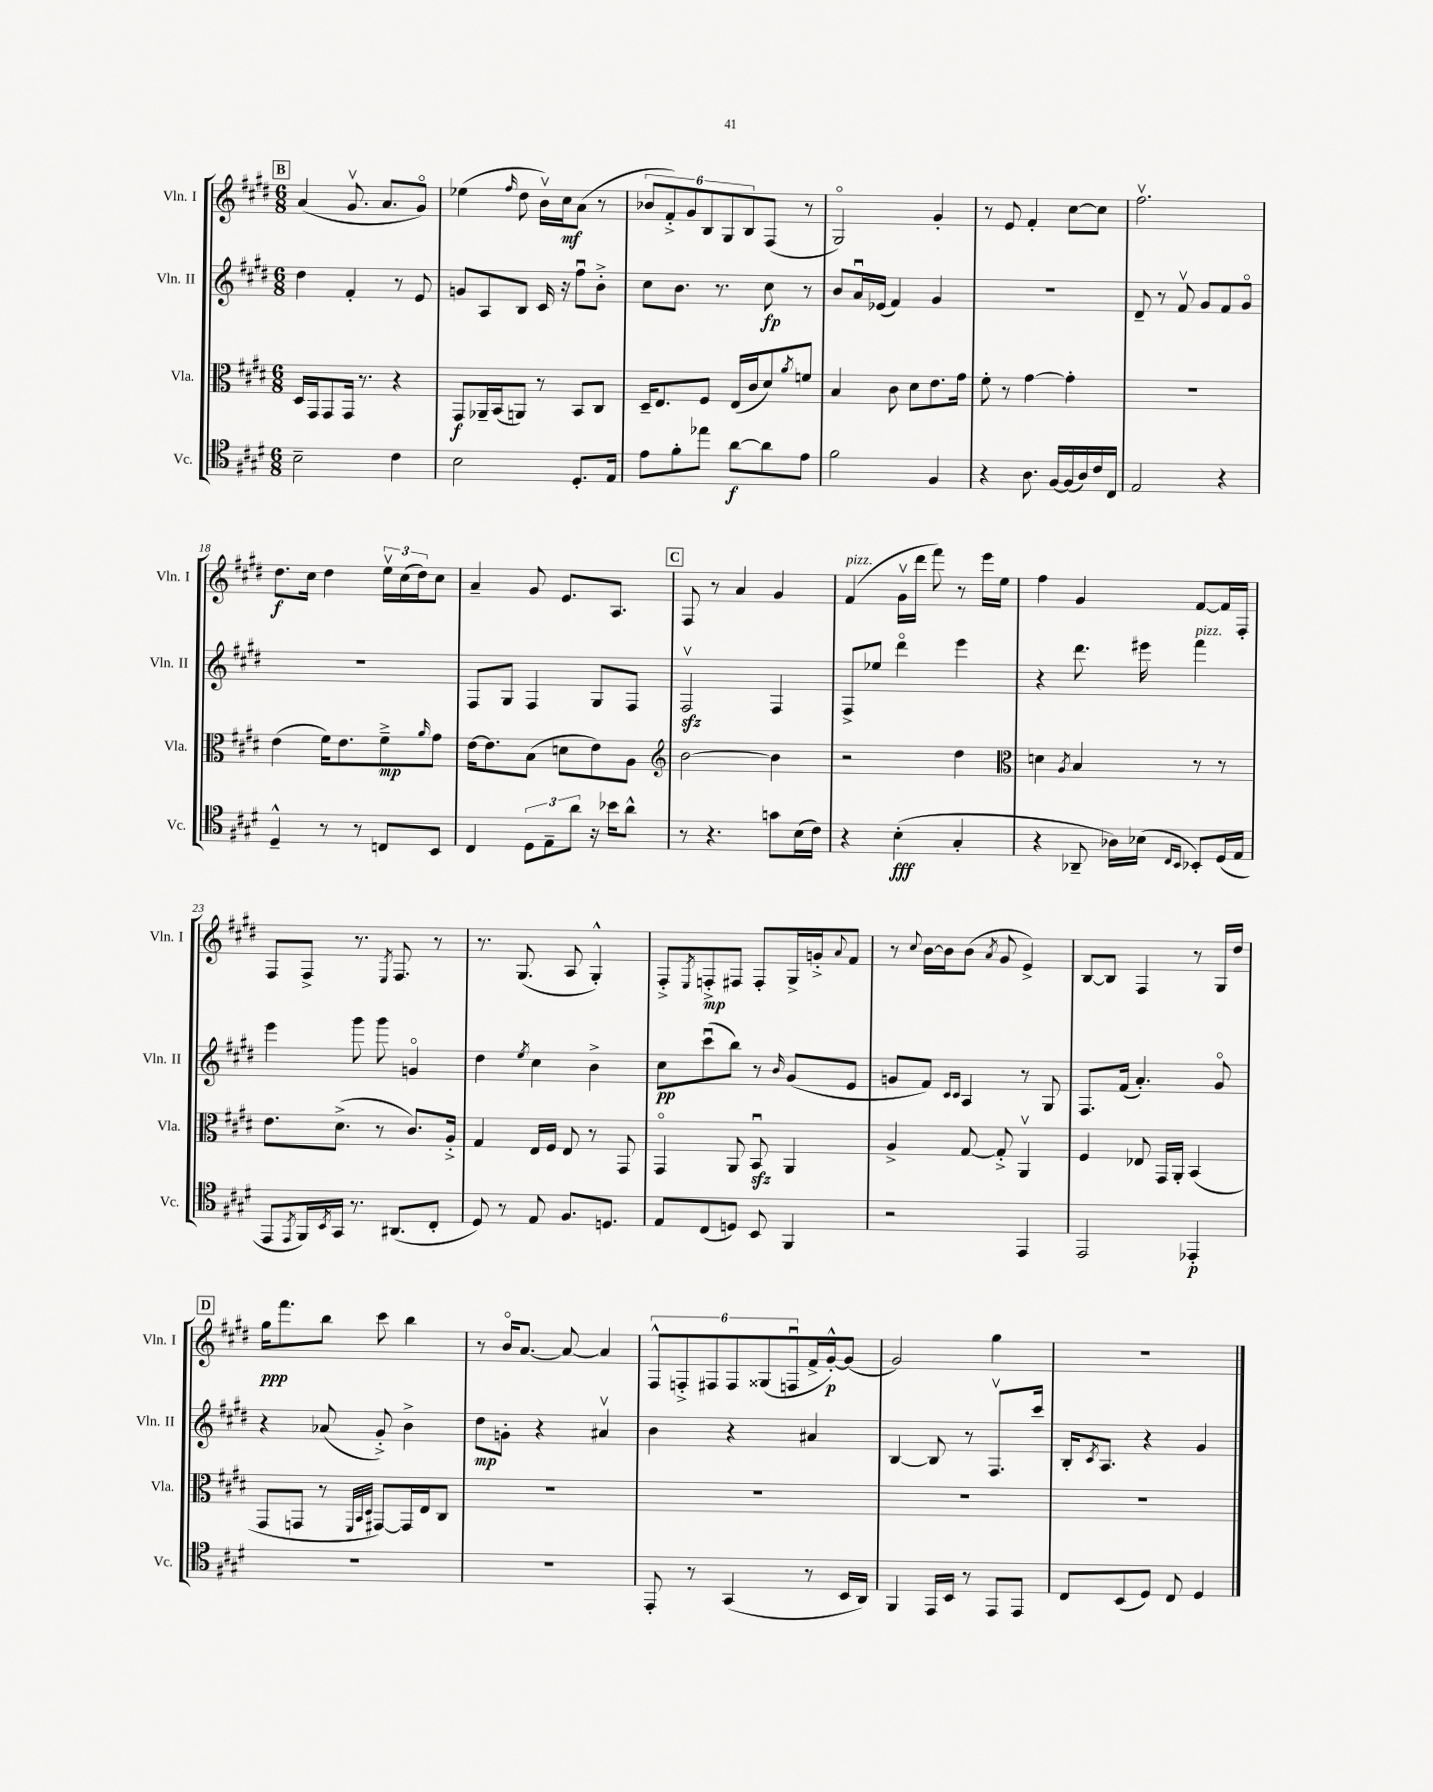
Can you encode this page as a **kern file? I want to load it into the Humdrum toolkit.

**kern	**kern	**kern	**kern
*staff4	*staff3	*staff2	*staff1
*clefC4	*clefC3	*clefG2	*clefG2
*k[f#c#g#d#]	*k[f#c#g#d#]	*k[f#c#g#d#]	*k[f#c#g#d#]
*M6/8	*M6/8	*M6/8	*M6/8
2B~	16D#	4dd#	(4a
.	16GG#	.	.
.	8GG#	.	.
.	16GG#	4f#'	8.g#v
.	8.r	.	.
.	.	.	8.a
4c#	4r	8r	.
.	.	8e	8g#o)
=	=	=	=
2B	8GG#	8g	(4ee-
.	16AA-~	8A	.
.	(16BB	.	.
.	.	.	16qqff#
.	8AA)	8B	8dd#
.	8r	16c#	16bv)
.	.	16r	16cc#
8.D#'	8BB	8ff#u	(8a
.	8C#	8b'^	8r
16E	.	.	.
=	=	=	=
8e	16D#~	8cc#	12b-
.	8.E	.	.
.	.	.	12f#'^)
8f#'	.	8.b	.
.	.	.	12g#
8ee-	8F#	.	12B
.	.	8.r	.
.	.	.	12G#
[8a	(16E	.	.
.	.	.	12B
.	16c#	.	.
8a]	8d#)	8cc#	(8F#
.	8qa	.	.
8e	8f	8r	8r
=	=	=	=
2f#	4B	8b	2G#o)
.	.	16au	.
.	.	(16e-	.
.	8c#	4f#)	.
.	8d#	.	.
4F#	8.e	4g#	4g#'
.	16g#	.	.
=	=	=	=
4r	8f#'	2.r	8r
.	8r	.	8e
8.A	[4g#	.	4f#'
[16F#	.	.	.
(16F#]	4g#']	.	[8cc#
16A)	.	.	.
16c#	.	.	8cc#]
16C#	.	.	.
=	=	=	=
2E	2.r	8d#~	2.ff#v
.	.	8r	.
.	.	8f#v	.
.	.	8g#	.
4r	.	8f#	.
.	.	8g#o	.
=	=	=	=
4D#~^^	(4e	2.r	8.dd#
.	.	.	16cc#
8r	16f#)	.	4dd#
.	8.e	.	.
8r	.	.	.
8C	8f#~^	.	24eev
.	.	.	(24cc#
.	.	.	24dd#)
.	16qqa	.	.
8BB	8g#	.	8cc#
=	=	=	=
4C#	[16e	8F#	4a~
.	8.e]	.	.
.	.	8G#	.
12D#	(8B	4F#	8g#
12E~	.	.	.
.	8d	.	8.e
12a	.	.	.
16r	8e)	8G#	.
16b-	.	.	8.A
8a^^	8A	8F#	.
=	=	=	=
*	*clefG2	*	*
8r	[2b	2F#v	8F#
4.r	.	.	8r
.	.	.	4a
8g	4b]	4F#	4g#
(16B	.	.	.
16c#)	.	.	.
=	=	=	=
4r	2r	8F#^	(4f#
.	.	8ee-	.
(4B'	.	4ddd#o	16g#v
.	.	.	16ddd#
.	.	.	8fff#)
4G#'	4dd#	4eee	8r
.	.	.	16eee
.	.	.	16ee
=	=	=	=
*	*clefC3	*	*
4r	4d	4r	4ff#
.	8qA	.	.
8AA-~	4B	8.ddd#	4g#
16A-)	.	.	.
(16B-	.	16eee#	.
16qqC#	.	.	.
16qqBB	.	.	.
8BB-')	8r	4fff#	[8f#
(16D#	8r	.	16f#]
16E	.	.	16F#'
=	=	=	=
8EE	8.e	4eee	8F#
8qEE	.	.	.
16FF#)	.	.	8F#^
8qBB	.	.	.
16GG#	(8.d#^	.	.
8.r	.	8ggg#	8.r
.	8r	8ggg#	.
.	.	.	8qE
(8.AA#	.	.	8.F#
.	8.c#)	4go	.
8C#'	.	.	8r
.	16A'^	.	.
=	=	=	=
8D#)	4G#	4dd#	8.r
8r	.	.	.
.	.	.	(8.G#
.	.	8qee	.
8E	16E	4cc#	.
.	16F#	.	.
8.F#	8E	.	8A
.	8r	4b^	4G#'^^)
8.D	.	.	.
.	8GG#	.	.
=	=	=	=
8E	4GG#o	8cc#	8F#'^
.	.	.	8qE
(8C#	.	(8ccc#u	8F'^
8D)	8AA	8bb)	8F#
8BB	8BBu	8r	8F#'
.	.	16qqb	.
4FF#	4AA	(8g#	16G#^
.	.	.	16g'^
.	.	.	8qqa
.	.	8e	8f#
=	=	=	=
2r	4A^	8g	8r
.	.	.	8qqcc#
.	.	8f#)	[16b
.	.	.	16b]
.	.	16qqc#	.
.	.	16qqc#	.
.	[8G#	4A	(8b
.	.	.	8qa
.	8G#'^]	.	8g#
4EE	4AAv	8r	4e^)
.	.	8G#	.
=	=	=	=
2EE	4F#	8.F#	[8B
.	.	.	8B]
.	.	(16f#	.
.	8E-	4.a')	4F#
.	16GG#	.	.
.	16AA'	.	.
4EE-'	(4BB	.	8r
.	.	8g#o	16G#
.	.	.	16dd#
=	=	=	=
2.r	8GG#	4r	16gg#
.	.	.	8.fff#
.	8GG	.	.
.	8r	(8a-	8bb
.	32qqFF#	.	.
.	32qqBB	.	.
.	32qqD#	.	.
.	[8GG#)	8g#'^)	8ccc#
.	16GG#]	4b^	4bb
.	16E	.	.
.	8C#	.	.
=	=	=	=
2.r	2.r	8dd#	8r
.	.	8g'	16bo
.	.	.	[8.a
.	.	4r	.
.	.	.	8a_
.	.	4a#v	4a]
=	=	=	=
8EE'	2.r	4b	12F#^^
.	.	.	12F'^
8r	.	.	.
.	.	.	12F#
(4GG#	.	4r	12F#
.	.	.	(12G##
.	.	.	12Fu
8r	.	4a#	16f#^
.	.	.	[16g#'^^)
16BB	.	.	(8g#]
16AA)	.	.	.
=	=	=	=
4FF#	2.r	[4B	2g#)
16EE	.	8B]	.
16BB	.	.	.
8r	.	8r	.
8EE	.	8.F#v	4gg#
8EE	.	.	.
.	.	16ccc#	.
=	=	=	=
8C#	2.r	16B'	2.r
.	.	8qc#	.
.	.	8.A	.
(8BB	.	.	.
8D#)	.	4r	.
8C#	.	.	.
4D#	.	4g#	.
==	==	==	==
*-	*-	*-	*-
